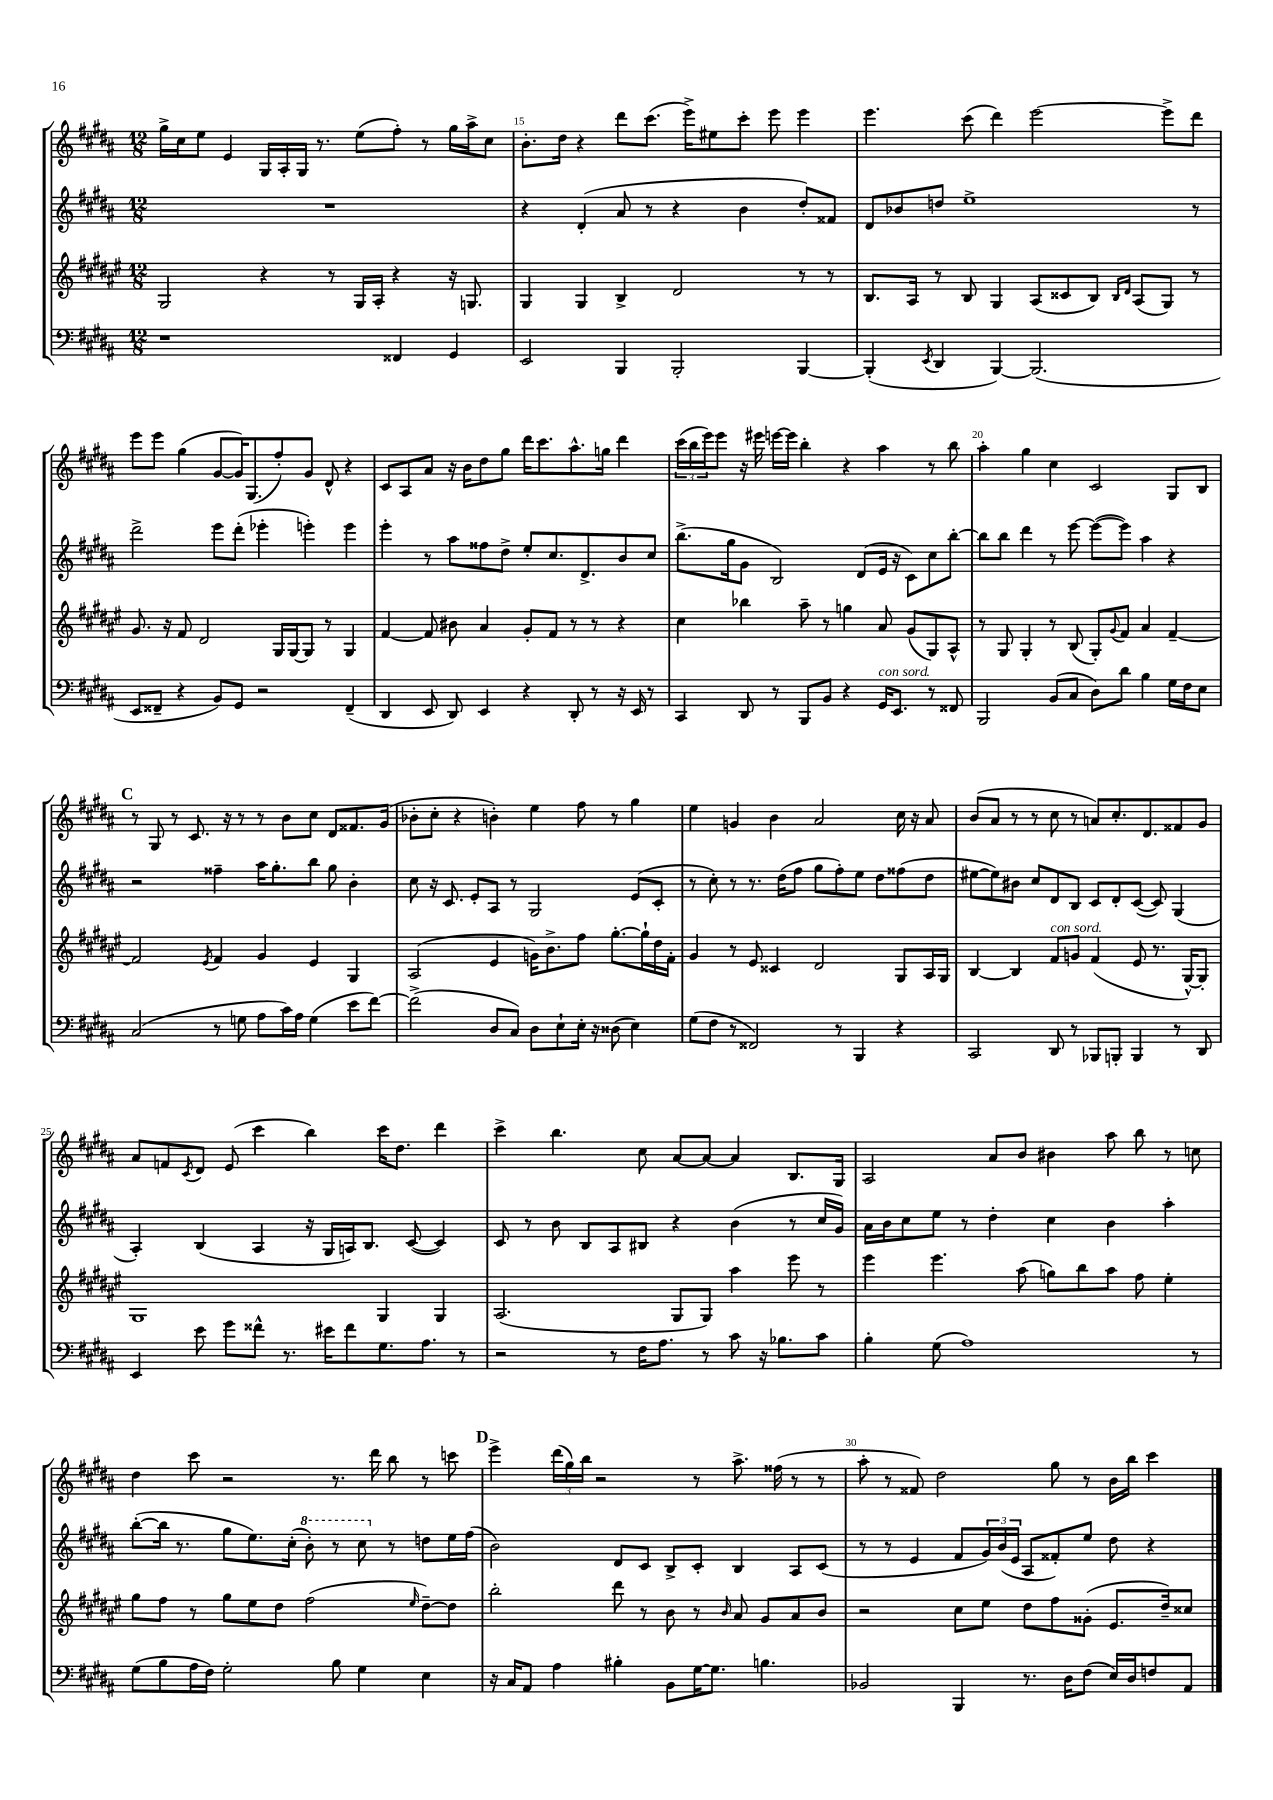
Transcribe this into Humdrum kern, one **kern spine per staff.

**kern	**kern	**kern	**kern
*staff4	*staff3	*staff2	*staff1
*clefF4	*clefG2	*clefG2	*clefG2
*k[f#c#g#d#a#]	*k[f#c#g#d#a#e#]	*k[f#c#g#d#a#]	*k[f#c#g#d#a#]
*M12/8	*M12/8	*M12/8	*M12/8
1r	2G#	1.r	16gg#^
.	.	.	16cc#
.	.	.	8ee
.	.	.	4e
.	4r	.	16G#
.	.	.	16A#'
.	.	.	16G#
.	.	.	8.r
.	8r	.	.
.	16G#	.	(8ee
.	16A#'	.	.
4FF##	4r	.	8ff#')
.	.	.	8r
4GG#	16r	.	16gg#
.	8.G	.	16aa#^
.	.	.	8cc#
=	=	=	=
2EE	4G#	4r	8.b'
.	.	.	16dd#
.	4G#	(4d#'	4r
4BBB	4B^	8a#	8ddd#
.	.	8r	(8.ccc#
2BBB'	2d#	4r	.
.	.	.	16eee^)
.	.	.	8ee#
.	.	4b	8ccc#'
.	.	.	8eee
[4BBB	8r	8dd#')	4eee
.	8r	8f##	.
=	=	=	=
(4BBB']	8.B	8d#	4.eee
.	.	8b-	.
.	16A#	.	.
8qEE	.	.	.
4DD#	8r	8dd	.
.	8B	1ee^	(8ccc#
[4BBB)	4G#	.	4ddd#)
(2.BBB]	(8A#	.	[2eee
.	8c##	.	.
.	8B)	.	.
.	16qqB	.	.
.	16qqd#	.	.
.	(8A#	.	.
.	8G#)	.	8eee^]
.	8r	8r	8ddd#
=	=	=	=
8EE	8.g#	2ddd#^	8eee
8FF##~	.	.	8eee
.	16r	.	.
4r	8f#	.	(4gg#
.	2d#	.	.
8BB)	.	8eee	[8g#
8GG#	.	(8ddd#'	16g#])
.	.	.	(8.G#
2r	.	4eee-'	.
.	16G#	.	8ff#')
.	[16G#	.	.
.	8G#]	4eee')	8g#
.	8r	.	8d#^^
(4FF##~	4G#	4eee	4r
=	=	=	=
4DD#	[4f#	4eee'	8c#
.	.	.	8A#
8EE	8f#]	8r	8a#
8DD#)	8b#	8aa#	16r
.	.	.	16b
4EE	4a#	8ff##	8dd#
.	.	8dd#^	8gg#
4r	8g#'	8ee'	16ddd#
.	.	.	8.ccc#
.	8f#	8.cc#	.
8DD#'	8r	.	8.aa#^^
.	.	8.d#^	.
8r	8r	.	.
.	.	.	16gg
16r	4r	8b	4ddd#
16EE	.	.	.
8r	.	8cc#	.
=	=	=	=
4CC#	4cc#	(8.bb^	(24ccc#
.	.	.	24bb
.	.	.	24eee)
.	.	.	8eee
.	.	16gg#	.
8DD#	4bb-	8g#	16r
.	.	.	16eee#
8r	.	2B)	[16eee
.	.	.	16eee]
8BBB	8aa#~	.	4bb'
8BB	8r	.	.
4r	4gg	.	4r
.	.	(8d#	.
16GG#	8a#	16e	4aa#
8.EE	.	16r	.
.	(8g#	8c#)	.
8r	8G#)	8cc#	8r
8FF##	8A#^^	[8bb'	8bb
=	=	=	=
2BBB	8r	8bb]	4aa#'
.	8G#	8bb	.
.	4G#'	4ddd#	4gg#
(8BB	8r	8r	4cc#
8C#	(8B	[8eee	.
8D#)	8G#')	(8eee_	2c#
.	8qqg#	.	.
8d#	8f#	8eee])	.
4B	4a#	4aa#	.
16G#	[4f#~	4r	8G#
16F#	.	.	.
8E	.	.	8B
=	=	=	=
(2C#	2f#]	2r	8r
.	.	.	8G#
.	.	.	8r
.	.	.	8.c#
.	8qe#	.	.
8r	4f#	4ff##~	.
.	.	.	16r
8G	.	.	8r
8A#	4g#	16aa#	8r
.	.	8.gg#'	.
16c#)	.	.	8b
16A#	.	.	.
(4G	4e#	8bb	8cc#
.	.	8gg#	8d#
8e	4G#	4b'	8.f##
[8f#)	.	.	.
.	.	.	(16g#
=	=	=	=
(2f#^]	(2A#	8cc#	8b-'
.	.	16r	8cc#'
.	.	8.c#	.
.	.	.	4r
.	.	8e'	.
8D#	4e#	8A#	4b')
8C#)	.	8r	.
8D#	16g)	2G#	4ee
.	8.b^	.	.
8E`	.	.	.
16E'	8ff#	.	8ff#
16r	.	.	.
(8D##	[8.gg#'	.	8r
4E)	.	(8e	4gg#
.	16gg#`]	.	.
.	16dd#	8c#'	.
.	16f#'	.	.
=	=	=	=
(8G#	4g#	8r	4ee
8F#	.	8cc#')	.
8r	8r	8r	4g
2FF##)	8e#	8.r	.
.	4c##	.	4b
.	.	(16dd#	.
.	.	8ff#	.
.	2d#	8gg#	2a#
8r	.	8ff#')	.
4BBB	.	8ee	.
.	.	8dd#	.
4r	8G#	(8ff##	16cc#
.	.	.	16r
.	16A#	8dd#	8a#
.	16G#	.	.
=	=	=	=
2CC#	[4B	[8ee#	(8b
.	.	8ee#])	8a#
.	4B]	8b#	8r
.	.	8cc#	8r
8DD#	8f#	8d#	8cc#
8r	8g	8B	8r
8BBB-	(4f#	8c#	8a)
8BBB'	.	8d#'	8.cc#'
4BBB	8e#	([8c#	.
.	.	.	8.d#
.	8.r	8c#])	.
8r	.	(4G#	8f##
.	[16G#^^)	.	.
8DD#	8G#']	.	8g#
=	=	=	=
4EE	1G#	4A#')	8a#
.	.	.	8f
.	.	.	8qc#
8e	.	(4B	8d#
8g#	.	.	(8e
8f##^^	.	4A#	4ccc#
8.r	.	.	.
.	.	16r	4bb)
16e#	.	16G#	.
8f##	.	16A)	.
.	.	8.B	.
8.G#	4G#	.	16ccc#
.	.	.	8.dd#
.	.	([8c#	.
8.A#	.	.	.
.	4G#	4c#])	4ddd#
8r	.	.	.
=	=	=	=
2r	(2.A#	8c#	4ccc#^
.	.	8r	.
.	.	8b	4.bb
.	.	8B	.
8r	.	8A#	.
16F#	.	8B#	8cc#
8.A#	.	.	.
.	8G#	4r	[8a#
8r	8G#)	.	8a#_
8c#	4aa#	(4b	4a#]
16r	.	.	.
8.B-	.	.	.
.	8eee#	8r	8.B
8c#	8r	16cc#	.
.	.	16g#)	16G#
=	=	=	=
4B'	4eee#	16a#	2A#
.	.	16b	.
.	.	8cc#	.
(8G#	4.eee#	8ee	.
1A#)	.	8r	.
.	.	4dd#'	8a#
.	(8aa#	.	8b
.	8gg)	4cc#	4b#
.	8bb	.	.
.	8aa#	4b	8aa#
.	8ff#	.	8bb
.	4ee#'	4aa#'	8r
8r	.	.	8cc
=	=	=	=
(8G#	8gg#	([8bb'	4dd#
8B	8ff#	16bb]	.
.	.	8.r	.
16A#	8r	.	8ccc#
16F#)	.	.	.
2G#'	8gg#	8gg#	2r
.	8ee#	8.ee)	.
.	8dd#	.	.
.	.	(16cc#'	.
.	(2ff#	8bb')	.
8B	.	8r	8.r
4G#	.	8ccc#	.
.	.	.	16ddd#
.	.	8r	8bb
.	16qqee#	.	.
4E	[8dd#~)	8dd	8r
.	8dd#]	16ee	8ccc
.	.	(16ff#	.
=	=	=	=
16r	2bb'	2b)	4eee^
16C#	.	.	.
8AA#	.	.	.
4A#	.	.	(24ddd#
.	.	.	24gg#)
.	.	.	24bb
.	.	.	2r
4B#'	8ddd#	8d#	.
.	8r	8c#	.
8BB	8b	8B^	.
[16G#	8r	8c#'	8r
8.G#]	.	.	.
.	16qqb	.	.
.	8a#	4B	8.aa#^
4.B	8g#	.	.
.	.	.	(16ff##
.	8a#	8A#	8r
.	8b	(8c#	8r
=	=	=	=
2BB-	2r	8r	8aa#'
.	.	8r	8r
.	.	4e	8f##)
.	.	.	2dd#
4BBB	8cc#	8f#	.
.	8ee#	24g#)	.
.	.	(24b	.
.	.	24e	.
8.r	8dd#	8A#	.
.	8ff#	8f##')	8gg#
16D#	.	.	.
(8F#	(8g##'	8ee	8r
16E)	8.e#	8dd#	16b
16D#	.	.	16bb
8F	.	4r	4ccc#
.	16dd#~)	.	.
8AA#	8cc##	.	.
==	==	==	==
*-	*-	*-	*-
